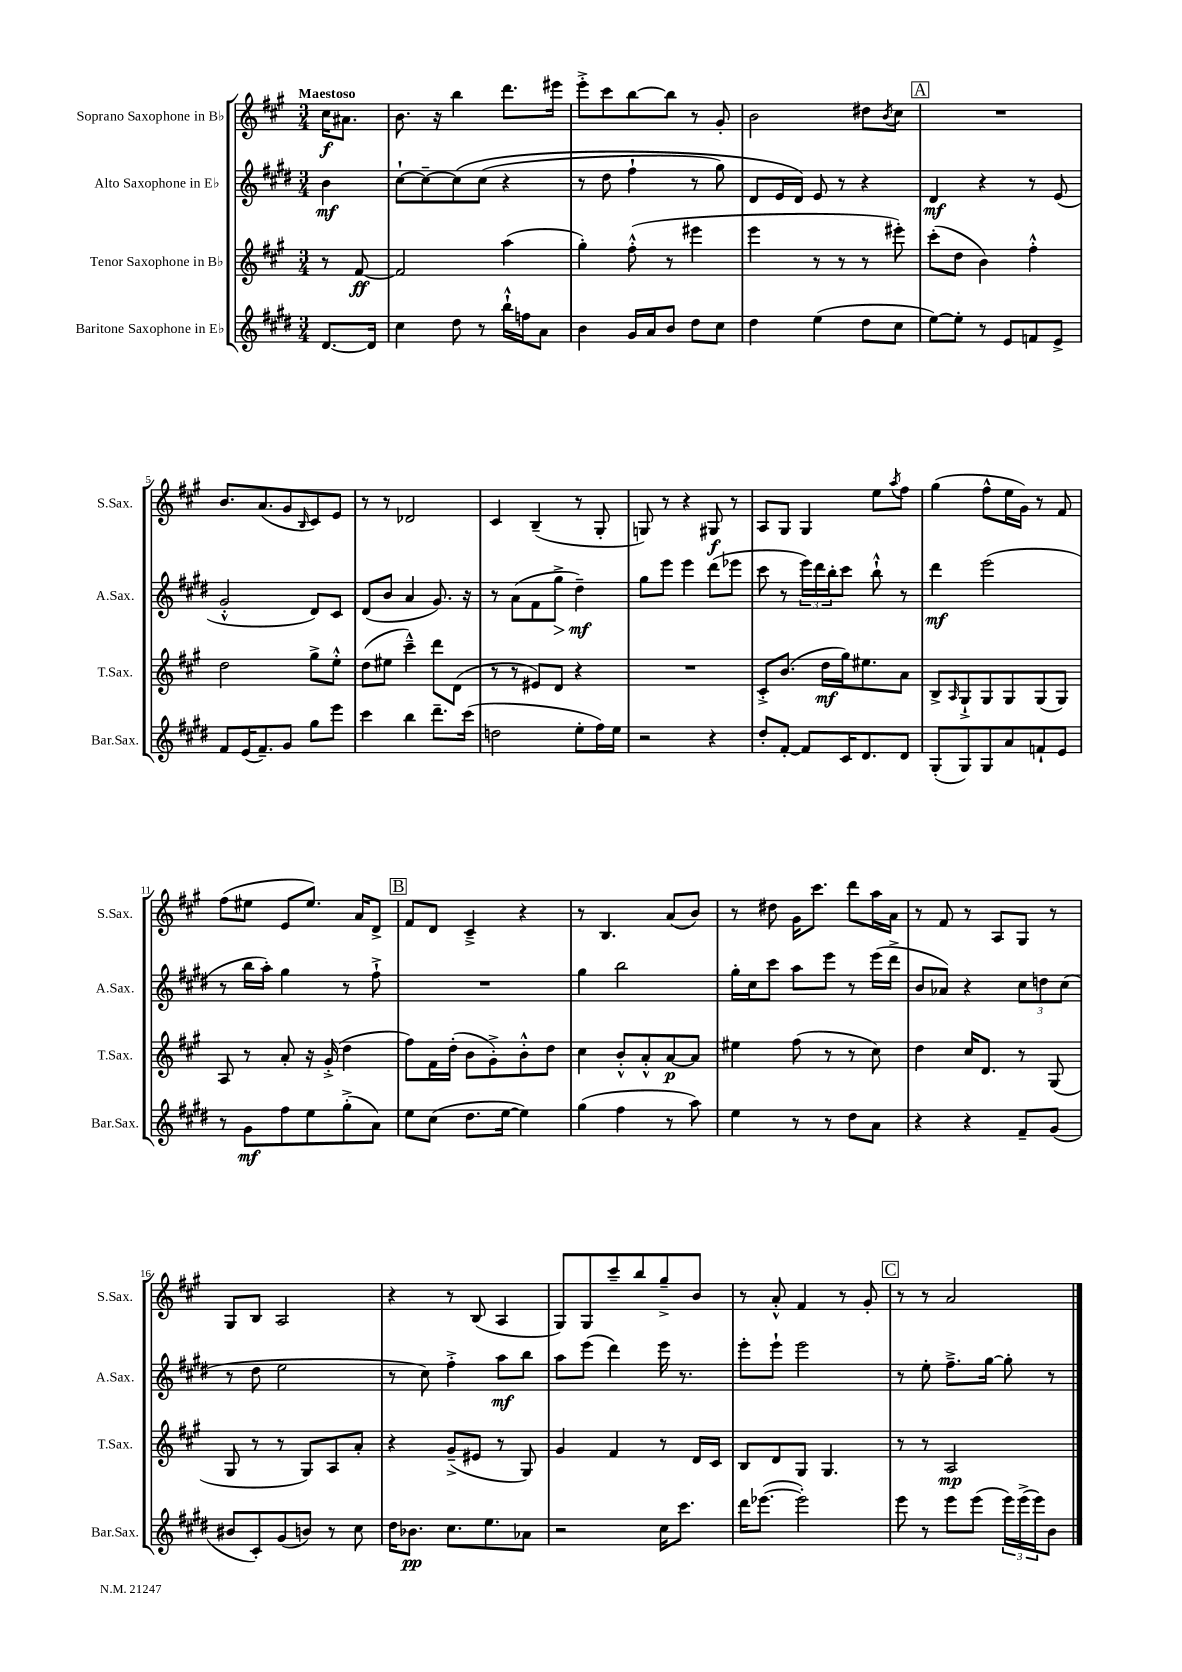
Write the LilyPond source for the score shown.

<<
\new StaffGroup <<
\new Staff = "s0" \with { instrumentName = "Soprano Saxophone in Bb" shortInstrumentName = "S.Sax." } {
    \clef treble \key a \major \numericTimeSignature \time 3/4 \partial 4 \tempo "Maestoso"
    cis''16\f ais'8. |
    b'8. r16 b''4 d'''8. eis'''16 |
    e'''8-.-> cis'''8 b''8~ b''8 r8 gis'8-. |
    b'2 dis''8 \acciaccatura { b'8 } cis''8 |
    \mark \markup { \box "A" } R2. |
    b'8. a'8.( gis'8 \grace { b16 } cis'8) e'8 |
    r8 r8 des'2 |
    cis'4 b4--( r8 gis8-. |
    g8) r8 r4 gis8\f r8 |
    a8 gis8 gis4 e''8 \acciaccatura { a''8 } fis''8 |
    gis''4( fis''8-^ e''16 gis'16) r8 fis'8 |
    fis''8( eis''8 e'8 eis''8.) a'16 d'8-> |
    \mark \markup { \box "B" } fis'8 d'8 cis'4---> r4 |
    r8 b4. a'8( b'8) |
    r8 dis''8 gis'16 cis'''8. d'''8 a''16 a'16 |
    r8 fis'8 r8 a8 gis8 r8 |
    gis8 b8 a2 |
    r4 r8 b8( a4 |
    gis8) gis8 cis'''8-- b''8 gis''8---> b'8 |
    r8 a'8-.-^ fis'4 r8 gis'8-. |
    \mark \markup { \box "C" } r8 r8 a'2 \bar "|." |
}
\new Staff = "s1" \with { instrumentName = "Alto Saxophone in Eb" shortInstrumentName = "A.Sax." } {
    \clef treble \key e \major \numericTimeSignature \time 3/4 \partial 4
    b'4\mf |
    cis''8~-! cis''8~-- cis''8\( cis''8( r4 |
    r8 dis''8 fis''4-! r8 gis''8) |
    dis'8 e'16 dis'16\) e'8 r8 r4 |
    \mark \markup { \box "A" } dis'4\mf r4 r8 e'8( |
    gis'2-.-^ dis'8) cis'8 |
    dis'8( b'8 a'4 gis'8.) r16 |
    r8 a'8( fis'8 gis''8->\> dis''4--\mf\!) |
    gis''8 e'''8 e'''4 dis'''8( ees'''8 |
    cis'''8 r8 \tuplet 3/2 { e'''16) dis'''16 b''16-. } cis'''8 b''8-!-^ r8 |
    dis'''4\mf e'''2( |
    r8 b''16 a''16-.) gis''4 r8 fis''8-!-> |
    \mark \markup { \box "B" } R2. |
    gis''4 b''2 |
    gis''16-. cis''16 cis'''8 a''8 e'''8 r8 e'''16( dis'''16-> |
    b'8 aes'8) r4 \tuplet 3/2 { cis''8 d''8 cis''8( } |
    r8 dis''8 e''2 |
    r8 cis''8) fis''4-.-> a''8\mf b''8 |
    a''8 e'''8( dis'''4) e'''16 r8. |
    e'''8-. e'''8-! e'''2 |
    \mark \markup { \box "C" } r8 e''8-. fis''8.---> gis''16~ gis''8-. r8 \bar "|." |
}
\new Staff = "s2" \with { instrumentName = "Tenor Saxophone in Bb" shortInstrumentName = "T.Sax." } {
    \clef treble \key a \major \numericTimeSignature \time 3/4 \partial 4
    r8 fis'8~\ff |
    fis'2 a''4( |
    gis''4-.) fis''8-.-^( r8 eis'''4 |
    e'''4 r8 r8 r8 eis'''8-.) |
    \mark \markup { \box "A" } cis'''8-.( d''8 b'4) fis''4-.-^ |
    d''2 gis''8-> e''8-.-^ |
    d''8( eis''8 cis'''4---^) d'''8 d'8( |
    r8 r8 eis'8) d'8 r4 |
    R2. |
    cis'8-.-> b'8.( d''16\mf gis''16) eis''8. a'8 |
    b8-> \grace { a16 } gis8-!-> gis8 gis8 gis8( gis8) |
    a8 r8 a'8-. r16 gis'16-.->( d''4 |
    \mark \markup { \box "B" } fis''8) fis'16 d''16-.( b'8 gis'8-.->) b'8-.-^ d''8 |
    cis''4 b'8-.-^ a'8-.-^ a'8~\p a'8 |
    eis''4 fis''8( r8 r8 cis''8) |
    d''4 cis''16 d'8. r8 gis8( |
    gis8 r8 r8 gis8) a8 a'8-. |
    r4 gis'8--->( eis'8 r8 gis8) |
    gis'4 fis'4 r8 d'16 cis'16 |
    b8 d'8 gis8 gis4. |
    \mark \markup { \box "C" } r8 r8 a2\mp \bar "|." |
}
\new Staff = "s3" \with { instrumentName = "Baritone Saxophone in Eb" shortInstrumentName = "Bar.Sax." } {
    \clef treble \key e \major \numericTimeSignature \time 3/4 \partial 4
    dis'8.~ dis'16 |
    cis''4 dis''8 r8 b''16-!-^ f''16 a'8 |
    b'4 gis'16 a'16 b'8 dis''8 cis''8 |
    dis''4 e''4( dis''8 cis''8 |
    \mark \markup { \box "A" } e''8~) e''8-. r8 e'8 f'8 e'8-> |
    fis'8 e'16( fis'8.--) gis'8 gis''8 e'''8 |
    cis'''4 b''4 dis'''8.-- cis'''16( |
    d''2 e''8-. fis''16) e''16 |
    r2 r4 |
    dis''8-. fis'8~-. fis'8 cis'16 dis'8. dis'8 |
    gis8-.( gis8) gis8 a'8 f'8-! e'8 |
    r8 gis'8\mf fis''8 e''8 gis''8-.->( a'8) |
    \mark \markup { \box "B" } e''8 cis''8( dis''8. e''16~ e''4) |
    gis''4( fis''4 r8 a''8) |
    e''4 r8 r8 dis''8 a'8 |
    r4 r4 fis'8-- gis'8( |
    bis'8 cis'8-.) gis'8( b'8) r8 cis''8 |
    dis''16 bes'8.\pp cis''8. e''8. aes'8 |
    r2 cis''16 cis'''8. |
    dis'''16 ees'''8.~( ees'''2-.) |
    \mark \markup { \box "C" } e'''8 r8 e'''8 e'''8( \tuplet 3/2 { e'''16) e'''16->( e'''16) } b'8 \bar "|." |
}
>>
>>
